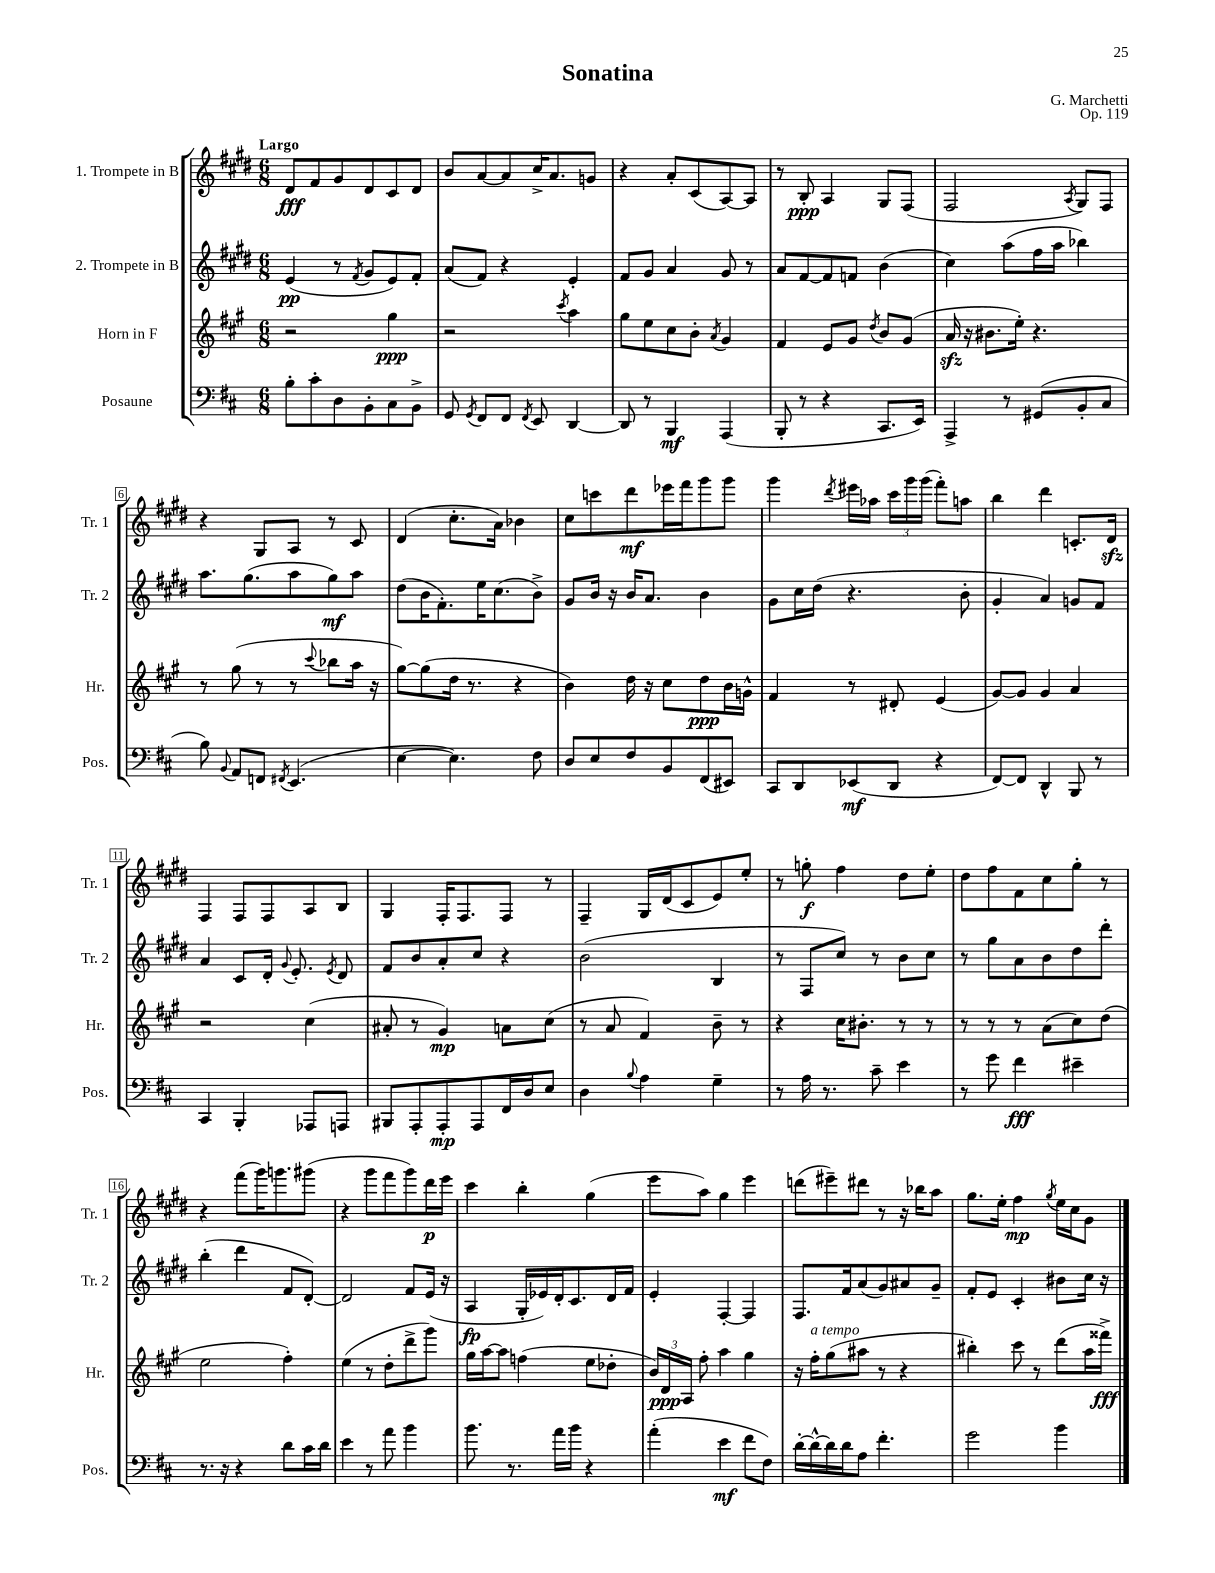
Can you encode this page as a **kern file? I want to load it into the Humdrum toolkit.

**kern	**kern	**kern	**kern
*staff4	*staff3	*staff2	*staff1
*clefF4	*clefG2	*clefG2	*clefG2
*k[f#c#]	*k[f#c#g#]	*k[f#c#g#d#]	*k[f#c#g#d#]
*M6/8	*M6/8	*M6/8	*M6/8
8B'	2r	(4e	8d#
8c#'	.	.	8f#
8D	.	8r	8g#
.	.	8qf#	.
8BB'	.	8g#	8d#
8C#	4gg#	8e)	8c#
8BB^	.	8f#'	8d#
=	=	=	=
8GG	2r	(8a	8b
8qGG	.	.	.
8FF#	.	8f#)	[8a
8FF#	.	4r	8a]
8qFF#	.	.	.
8EE	.	.	16cc#^
.	.	.	8.a
.	8qccc#	.	.
[4DD	4aa	4e'	.
.	.	.	8g
=	=	=	=
8DD]	8gg#	8f#	4r
8r	8ee	8g#	.
4BBB	8cc#	4a	8a'
.	8b'	.	(8c#
.	8qa	.	.
(4AAA	4g#	8g#	[8A)
.	.	8r	8A]
=	=	=	=
8BBB'	4f#	8a	8r
8r	.	[8f#	8B'
4r	8e	8f#]	4A
.	8g#	8f	.
.	8qdd	.	.
8.CC#	8b	(4b	8G#
.	(8g#	.	(8F#
16EE)	.	.	.
=	=	=	=
4AAA^	16a	4cc#)	2F#
.	16r	.	.
.	8.b#	.	.
8r	.	(8aa	.
.	16ee')	.	.
(8GG#	4.r	16ff#	.
.	.	16aa	.
.	.	.	8qA
8BB'	.	4bb-)	8G#)
8C#	.	.	8F#
=	=	=	=
8B)	8r	8.aa	4r
8qqBB	.	.	.
8AA	(8gg#	.	.
.	.	(8.gg#	.
8FF	8r	.	8G#
8qFF#	.	.	.
(4.EE	8r	8aa	8A
.	8qqccc#	.	.
.	8bb-	8gg#)	8r
.	16aa	8aa	8c#
.	16r	.	.
=	=	=	=
[4E	[8gg#)	(8dd#	(4d#
.	(8gg#]	16b	.
.	.	8.f#')	.
4.E])	16dd	.	8.cc#'
.	8.r	.	.
.	.	16ee	.
.	.	(8.cc#	16a)
.	4r	.	4b-
8F#	.	8b^)	.
=	=	=	=
8D	4b)	8g#	8cc#
8E	.	16b	8ccc
.	.	16r	.
8F#	16dd	16b	8ddd#
.	16r	8.a	.
8BB	8cc#	.	16eee-
.	.	.	16fff#
(8FF#	8dd	4b	8ggg#
8EE#)	16b	.	8ggg#
.	16g^^	.	.
=	=	=	=
8CC#	4f#	8g#	4ggg#
8DD	.	16cc#	.
.	.	(16dd#	.
.	.	.	8qddd#
(8EE-	8r	4.r	16eee#
.	.	.	16aa-
8DD	8d#'	.	24ccc#
.	.	.	24ggg#
.	.	.	(24ggg#
4r	(4e	.	8fff#')
.	.	8b'	8aa
=	=	=	=
[8FF#)	[8g#)	4g#'	4bb
8FF#]	8g#]	.	.
4DD^^	4g#	4a)	4ddd#
8BBB	4a	8g	8.c'
8r	.	8f#	.
.	.	.	16d#
=	=	=	=
4CC#	2r	4a	4F#
4BBB'	.	8c#	8F#
.	.	16d#'	8F#
.	.	8qqg#	.
.	.	8.e'	.
8AAA-	(4cc#	.	8A
.	.	8qe	.
8AAA	.	8d#	8B
=	=	=	=
8BBB#	8a#'	8f#	4G#
8AAA'	8r	8b	.
8AAA'	4g#)	8a'	16F#'
.	.	.	8.F#
8AAA	.	8cc#	.
16FF#	8a	4r	8F#
16D	.	.	.
8E	(8cc#	.	8r
=	=	=	=
4D	8r	(2b	4F#~
.	8a	.	.
8qqB	.	.	.
4A	4f#)	.	16G#
.	.	.	(16d#
.	.	.	8c#
4G~	8b~	4B	8e)
.	8r	.	8ee'
=	=	=	=
8r	4r	8r	8r
16A	.	8F#	8gg'
8.r	.	.	.
.	16cc#	8cc#)	4ff#
.	8.b#'	.	.
8c#~	.	8r	.
4e	8r	8b	8dd#
.	8r	8cc#	8ee'
=	=	=	=
8r	8r	8r	8dd#
8g	8r	8gg#	8ff#
4f#	8r	8a	8f#
.	(8a	8b	8cc#
4e#~	8cc#)	8dd#	8gg#'
.	(8dd	8ddd#'	8r
=	=	=	=
8.r	2ee	(4bb'	4r
16r	.	.	.
4r	.	4ddd#	(8fff#
.	.	.	16ggg#)
.	.	.	8.ggg
8d	4ff#')	8f#	.
16c#	.	[8d#')	(8ggg#
16d	.	.	.
=	=	=	=
4e	(4ee	2d#]	4r
8r	8r	.	8ggg#
8a	8dd'	.	8fff#
4b	8ddd^	8f#	8ggg#)
.	8ggg#)	(16e	16ddd#
.	.	16r	16eee
=	=	=	=
8.b	16gg#	4A	4ccc#
.	[16aa	.	.
.	8aa]	.	.
8.r	.	.	.
.	(4ff	16G#'	4bb'
.	.	16e-)	.
16a	.	16d#'	.
16b	.	8.c#	.
4r	8ee	.	(4gg#
.	8dd-'	16d#	.
.	.	16f#	.
=	=	=	=
(4a'	24b)	4e'	8eee
.	24d	.	.
.	24A	.	.
.	8ff#'	.	8aa)
4e	4aa	[4F#'	4gg#
8f#	4gg#	4F#]	4eee
8F#)	.	.	.
=	=	=	=
[16d'	16r	8.F#	(8ddd
16d^^_	16ff#'	.	.
16d]	(8gg#	.	8eee#~)
16d	.	16f#	.
8A	8aa#	(8a	8ddd#
4.f#'	8r	8g#)	8r
.	4r	8a#	16r
.	.	.	16bb-
.	.	8g#~	8aa
=	=	=	=
2g	4bb#')	8f#'	8.gg#
.	.	8e	.
.	.	.	16ee'
.	8ccc#	4c#'	4ff#
.	8r	.	.
.	.	.	8qgg#
4b	(8ddd	8b#	16ee
.	.	.	16cc#
.	16aa	16cc#	8g#
.	16fff##^)	16r	.
==	==	==	==
*-	*-	*-	*-
